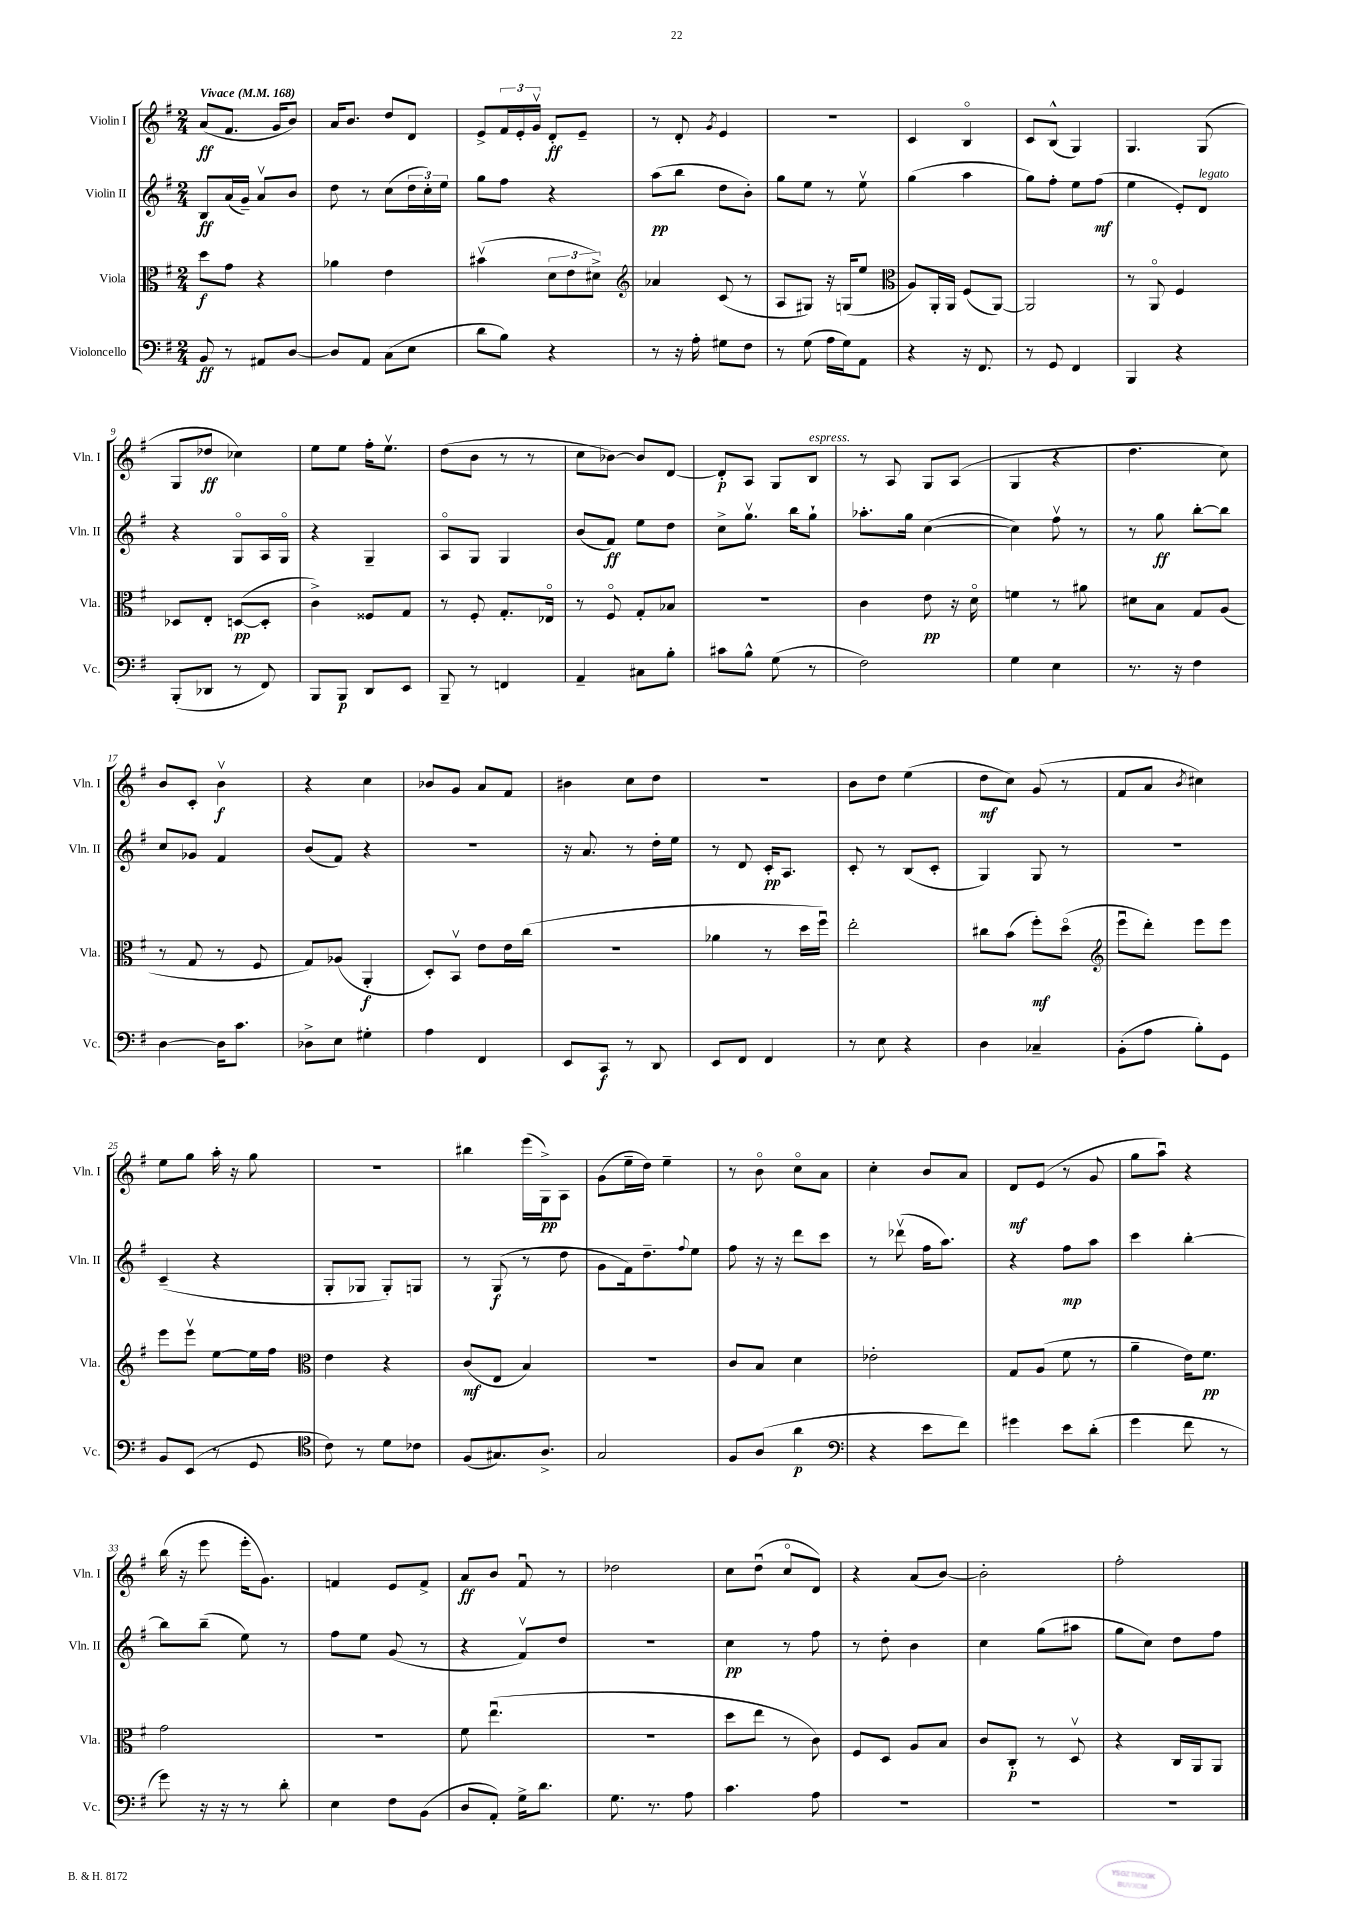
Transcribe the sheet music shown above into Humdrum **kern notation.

**kern	**kern	**kern	**kern
*staff4	*staff3	*staff2	*staff1
*clefF4	*clefC3	*clefG2	*clefG2
*k[f#]	*k[f#]	*k[f#]	*k[f#]
*M2/4	*M2/4	*M2/4	*M2/4
*MM168	*MM168	*MM168	*MM168
8BB	8dd	8B	(8a
8r	8g	(16a	8.f#
.	.	16g~)	.
8AA#	4r	8av	.
.	.	.	16g
[8D	.	8b	8b)
=	=	=	=
8D]	4a-	8dd	16a
.	.	.	8.b
8AA	.	8r	.
(8C	4e	(8cc	8dd
8E	.	24dd	8d
.	.	24cc')	.
.	.	24ee	.
=	=	=	=
8d	(4b#v	8gg	8e^
8B)	.	8ff#	24f#
.	.	.	24e'
.	.	.	24gv
4r	12d	4r	8d'
.	12e	.	.
.	.	.	8e~
.	12d#^)	.	.
=	=	=	=
*	*clefG2	*	*
8r	4a-	(8aa	8r
16r	.	8bb	8d'
16A'	.	.	.
.	.	.	8qg
8G#	(8c	8dd	4e
8F#	8r	8b')	.
=	=	=	=
8r	8A	8gg	2r
(8G	8G#)	8ee	.
16A	16r	8r	.
16G)	(16G	.	.
8AA	8ee	8eev	.
=	=	=	=
*	*clefC3	*	*
4r	8A)	(4gg	4c
.	16AA'	.	.
.	16AA	.	.
16r	(8F#	4aa	4Bo
8.FF#	.	.	.
.	[8AA)	.	.
=	=	=	=
8r	2AA]	8gg)	8c
8GG	.	8ff#'	(8B^^
4FF#	.	8ee	4G)
.	.	(8ff#	.
=	=	=	=
4BBB	8r	4ee	4.G
.	8AAo	.	.
4r	4F#	8e')	.
.	.	8d	(8G
=	=	=	=
(8BBB'	8D-	4r	8G
8DD-	8E'	.	8dd-
8r	([8D	8Go	4cc-)
8FF#)	8D']	16A	.
.	.	16Go	.
=	=	=	=
8BBB	4c^)	4r	8ee
8BBB	.	.	8ee
8DD	8F##	4G~	16ff#'
.	.	.	8.eev
8EE	8G	.	.
=	=	=	=
8BBB~	8r	8Ao	(8dd
8r	8F#'	8G	8b
4FF	8.G'	4G	8r
.	.	.	8r
.	16E-o	.	.
=	=	=	=
4AA~	8r	(8b	8cc
.	8F#o	8f#)	[8b-)
8C#	8G'	8ee	8b-]
8B'	8B-	8dd	[8d
=	=	=	=
8c#	2r	8cc^	8d']
8B^^	.	8.ggv	8A
(8G	.	.	8G
.	.	16bb	.
8r	.	8gg`	8B
=	=	=	=
2F#)	4c	8.aa-'	8r
.	.	.	8A
.	.	16gg	.
.	8e	([4cc	8G
.	16r	.	(8A
.	16do	.	.
=	=	=	=
4G	4f	4cc])	4G
4E	8r	8ff#v	4r
.	8a#	8r	.
=	=	=	=
8.r	8d#	8r	4.dd
.	8B	8gg	.
16r	.	.	.
4F#	8G	[8bb'	.
.	(8A	8bb]	8cc)
=	=	=	=
[4D	8r	8cc	8b
.	8G	8g-	8c'
16D]	8r	4f#	4bv
8.c	.	.	.
.	8F#	.	.
=	=	=	=
8D-^	8G)	(8b	4r
8E	(8A-	8f#)	.
4G#'	4AA'	4r	4cc
=	=	=	=
4A	8D')	2r	8b-
.	8BBv	.	8g
4FF#	8e	.	8a
.	16e	.	8f#
.	(16cc	.	.
=	=	=	=
8EE	2r	16r	4b#
.	.	8.a	.
8CC	.	.	.
8r	.	8r	8cc
8DD	.	16dd'	8dd
.	.	16ee	.
=	=	=	=
8EE	4a-	8r	2r
8FF#	.	8d	.
4FF#	8r	16c'	.
.	.	8.A	.
.	16dd	.	.
.	16ff#u)	.	.
=	=	=	=
8r	2ee'	8c'	8b
8E	.	8r	8dd
4r	.	(8B	(4ee
.	.	8c'	.
=	=	=	=
4D	8cc#	4G)	8dd
.	(8b	.	8cc)
4C-~	8ff#')	8G	(8g
.	(8ddo	8r	8r
=	=	=	=
*	*clefG2	*	*
(8BB'	8eeeu	2r	8f#
8A	8ddd')	.	8a
.	.	.	8qb
8B')	8eee	.	4cc#)
8GG	8eee	.	.
=	=	=	=
8BB	8eee	(4c~	8ee
(8EE	8eeev	.	8gg
8r	[8ee	4r	16aa'
.	.	.	16r
8GG	16ee]	.	8gg
.	16ff#	.	.
=	=	=	=
*clefC4	*clefC3	*	*
8c)	4e	8G'	2r
8r	.	8G-	.
8d	4r	8G-')	.
8c-	.	8G	.
=	=	=	=
(8F#	(8c	8r	4bb#
8.G#)	8E	(8G	.
.	4B)	8r	(16eee
8.A^	.	.	16G^)
.	.	8dd	8A
=	=	=	=
2G	2r	8g	(8g
.	.	16f#)	16ee~
.	.	8.dd~	16dd)
.	.	.	4ee~
.	.	8qqff#	.
.	.	8ee	.
=	=	=	=
8F#	8c	8ff#	8r
(8A	8B	16r	8bo
.	.	16r	.
4a	4d	8ddd	8cco
.	.	8ccc	8a
=	=	=	=
*clefF4	*	*	*
4r	2e-'	8r	4cc'
.	.	(8ddd-v	.
8e	.	16ff#	8b
.	.	8.aa)	.
8f#)	.	.	8a
=	=	=	=
4g#	8G	4r	8d
.	(8A	.	(8e
8e	8f#	8ff#	8r
(8d'	8r	8aa	8g
=	=	=	=
4g	4a~	4ccc	8gg
.	.	.	8aau)
8f#	16e)	[4bb'	4r
.	8.f#	.	.
8r	.	.	.
=	=	=	=
8g)	2g	8bb]	(16bb
.	.	.	16r
16r	.	(8bb~	8eee
16r	.	.	.
8r	.	8ee)	16eee'
.	.	.	8.g)
8d'	.	8r	.
=	=	=	=
4E	2r	8ff#	4f
.	.	8ee	.
8F#	.	(8g	8e
(8BB	.	8r	8f^
=	=	=	=
8D	8f#	4r	8a
8AA')	(4.eeu	.	8b
16G^	.	8f#v)	8f#u
8.d	.	.	.
.	.	8dd	8r
=	=	=	=
8.G	2r	2r	2dd-
8.r	.	.	.
8A	.	.	.
=	=	=	=
4.c	8dd	4cc	8cc
.	8ee	.	(8ddu
.	8r	8r	8cco
8A	8c)	8ff#	8d)
=	=	=	=
2r	8F#	8r	4r
.	8D	8dd'	.
.	8A	4b	(8a
.	8B	.	[8b)
=	=	=	=
2r	8c	4cc	2b']
.	8C'	.	.
.	8r	(8gg	.
.	8Dv	8aa#	.
=	=	=	=
2r	4r	8gg	2ff#'
.	.	8cc)	.
.	16C	8dd	.
.	16AA	.	.
.	8AA	8ff#	.
==	==	==	==
*-	*-	*-	*-
